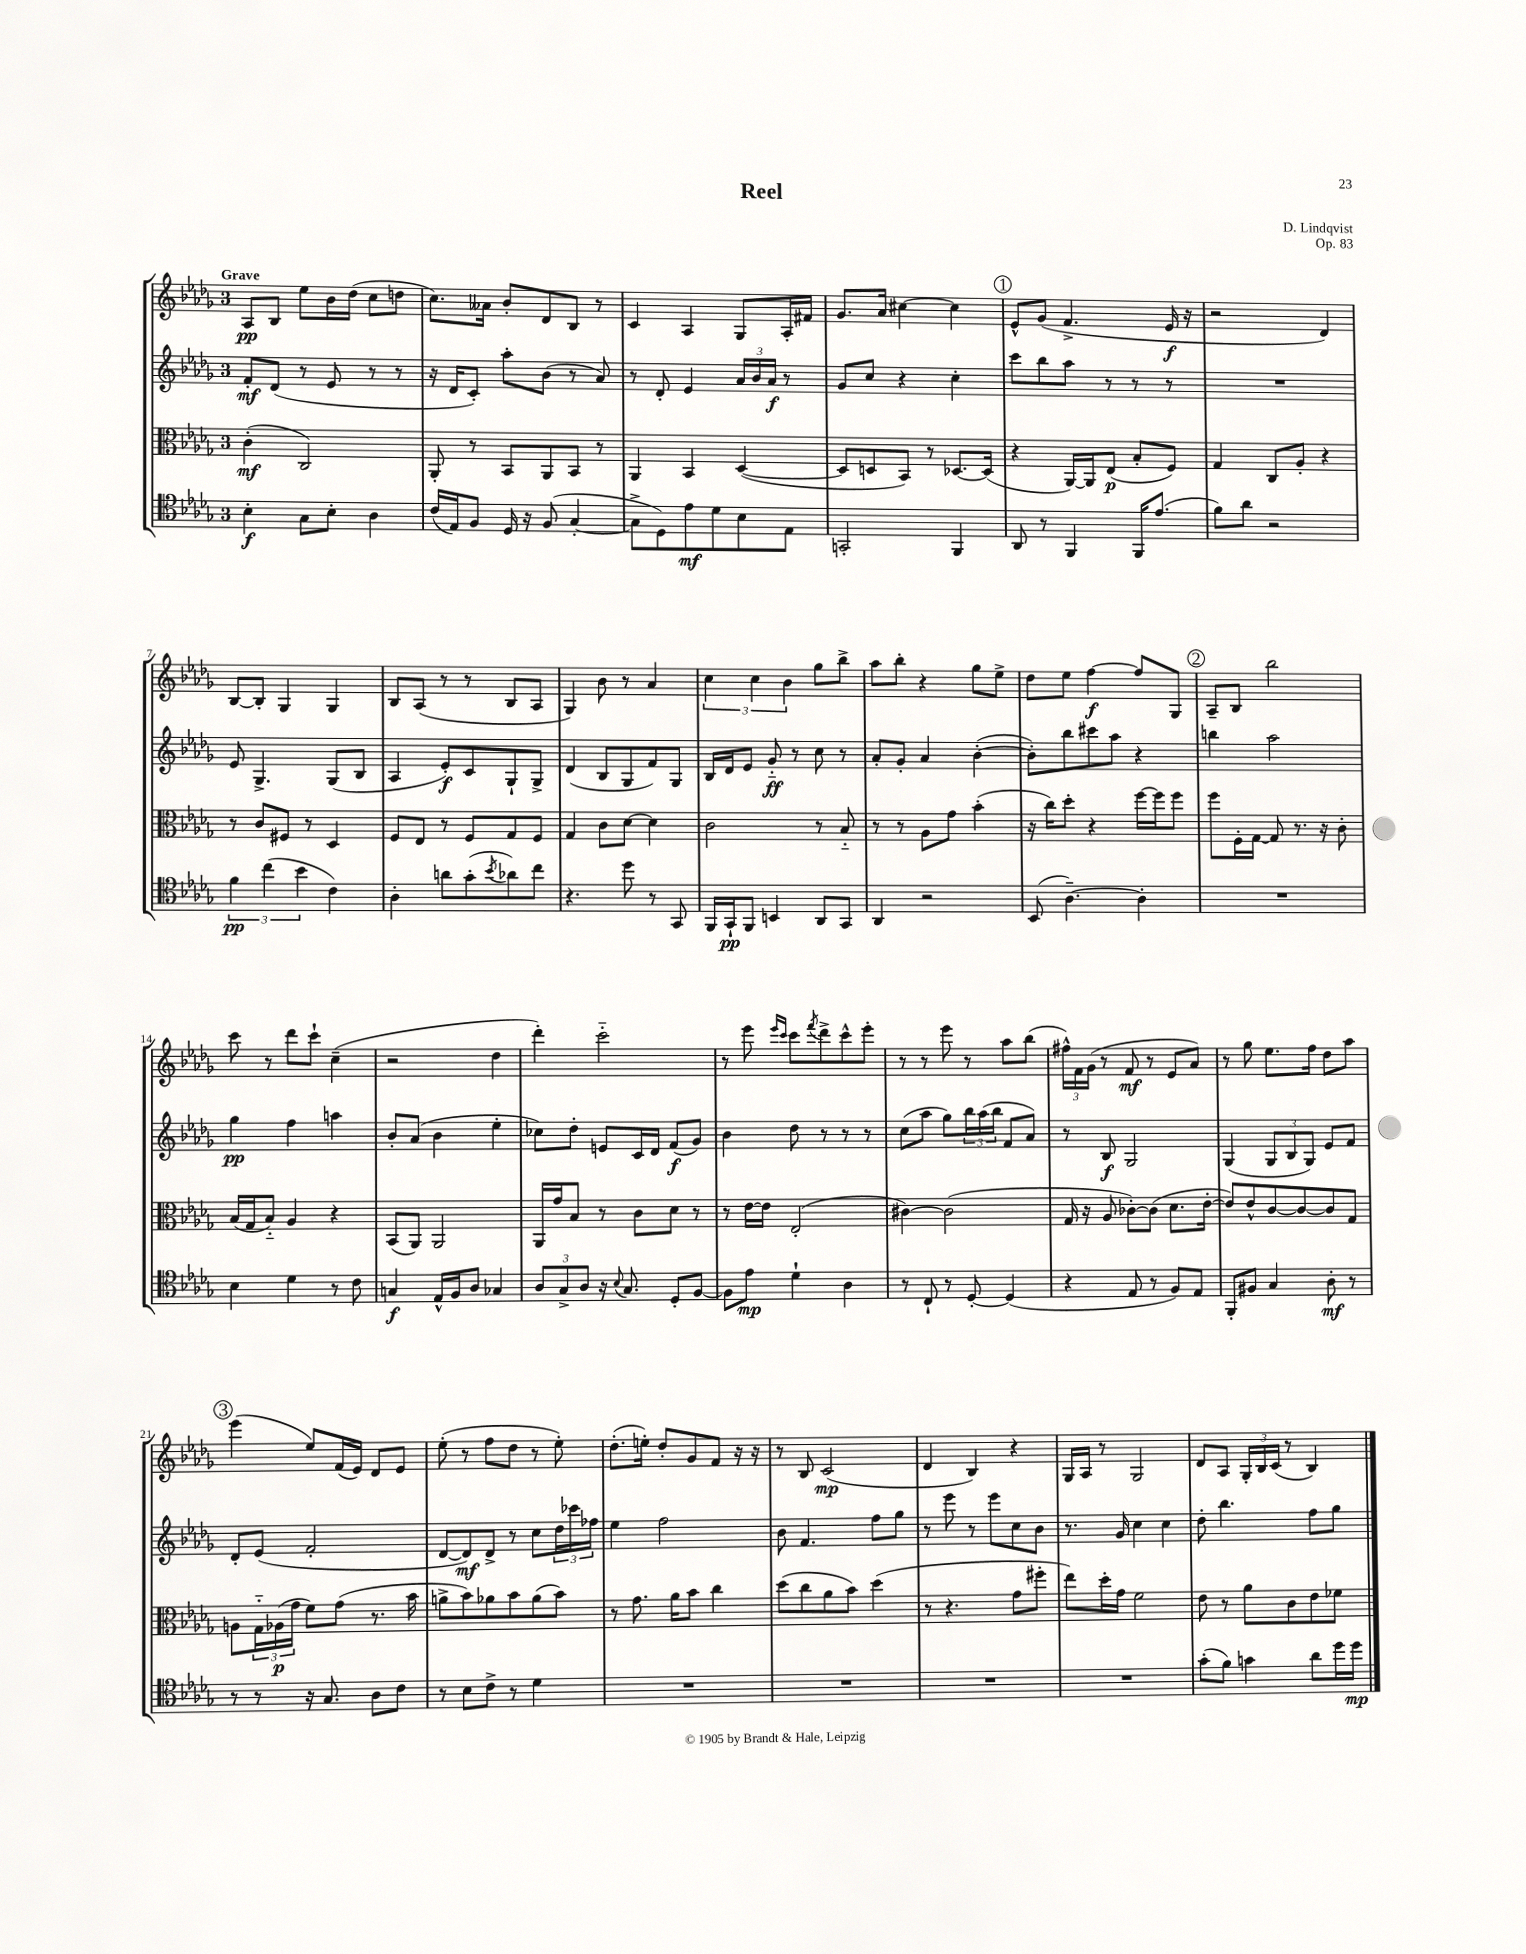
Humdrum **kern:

**kern	**kern	**kern	**kern
*staff4	*staff3	*staff2	*staff1
*clefC4	*clefC3	*clefG2	*clefG2
*k[b-e-a-d-g-]	*k[b-e-a-d-g-]	*k[b-e-a-d-g-]	*k[b-e-a-d-g-]
*M3/4	*M3/4	*M3/4	*M3/4
4B-'\	(4c'\	8f'/L	8A-/L
.	.	(8d-/J	8B-/J
8G-\L	2C/)	8r	8ee-\L
8B-'\J	.	8e-/	16b-\L
.	.	.	(16dd-\JJ
4A-\	.	8r	8cc\L
.	.	8r	8dd\J
=	=	=	=
(16c/LL	8AA-'/	16r	8.cc\L)
16E-/J)	.	16d-/LK	.
8F/J	8r	8c'/J)	.
.	.	.	16a--\Jk
16D-/	8BB-/L	8aa-'\L	8b-'/L
16r	.	.	.
(8F/	8AA-/	(8b-\J	8d-/
[4G-'/	8BB-/J	8r	8B-/J
.	8r	8a-/)	8r
=	=	=	=
8G-^\]L	4AA-/	8r	4c/
8D-\)	.	8d-'/	.
8e-\	4BB-/	4e-/	4A-/
8d-\	.	.	.
8B-\	([4D-/	24a-/LL	8G-/L
.	.	24b-/	.
.	.	24a-/JJ	.
8E-\J	.	8r	16A-'/L
.	.	.	16f#/JJ
=	=	=	=
2GG'/	8D-/]L	8g-/L	8.g-/L
.	8D/	8cc/J	.
.	.	.	16a-/Jk
.	8BB-/J)	4r	[4cc#\
.	8r	.	.
4FF/	[8.D-/L	4cc'\	4cc#\]
.	(16D-/]Jk	.	.
=	=	=	=
8AA-/	4r	8ccc\L	8e-^^/L
8r	.	8bb-\	(8g-/J
4FF/	[16AA-/LL)	8aa-\J	4.f^/
.	16AA-/]J	.	.
.	(8E-/J	8r	.
16FF/LK	8B-'/L	8r	.
(8.e-/J	.	.	.
.	8F/J)	8r	16e-/
.	.	.	16r
=	=	=	=
8f\L)	4G-/	2.r	2r
8a-\J	.	.	.
2r	8C/L	.	.
.	8A-'/J	.	.
.	4r	.	4d-/)
=	=	=	=
6f\	8r	8e-/	[8B-/L
.	8c/L	4.G-^/	8B-'/]J
(6cc\	.	.	.
.	8F#/J	.	4G-/
6b-\	.	.	.
.	8r	.	.
4c\)	4D-/	(8G-/L	4G-/
.	.	8B-/J	.
=	=	=	=
4A-'\	8F/L	4A-/	8B-/L
.	8E-/J	.	(8A-/J
8a\L	8r	8e-'/L)	8r
(8g-'\	8F/L	8c/	8r
8qb-/	.	.	.
8a-\)	8G-/	8G-`/	8B-/L
8cc\J	8F/J	8G-^/J	8A-/J
=	=	=	=
4.r	4G-/	(4d-/	4G-/)
.	8c\L	8B-/L	8b-\
8dd-\	[8d-\J	8G-/	8r
8r	4d-\]	8f/)	4a-/
8GG-/	.	8G-/J	.
=	=	=	=
16FF/LL	2c\	16B-/LL	6cc\
16GG-`/J	.	16d-/J	.
8FF/J	.	8e-/J	.
.	.	.	6cc\
4BB/	.	8g-'~/	.
.	.	.	6b-\
.	.	8r	.
8AA-/L	8r	8cc\	8gg-\L
8GG-/J	8B-'~/	8r	8bb-^\J
=	=	=	=
4AA-/	8r	8a-'/L	8aa-\L
.	8r	8g-'/J	8bb-'\J
2r	8A-\L	4a-/	4r
.	8g-\J	.	.
.	(4b-'\	([4b-'\	8gg-\L
.	.	.	8ee-^\J
=	=	=	=
(8BB-/	16r	8b-'\]L)	8dd-\L
.	16cc\LK)	.	.
[4.A-~\)	8dd-'\J	8bb-\	8ee-\J
.	4r	8ccc#\	[4ff\
.	.	8aa-\J	.
4A-'\]	[16ff\LL	4r	8ff/]L
.	16ff\]J	.	.
.	8ff\J	.	8G-/J
=	=	=	=
2.r	8ff\L	4bb\	8A-~/L
.	16F'\L	.	8B-/J
.	[16G-\JJ	.	.
.	8G-/]	2aa-\	2bb-\
.	8.r	.	.
.	16r	.	.
.	8c'\	.	.
=	=	=	=
4B-\	(16B-/LL	4gg-\	8ccc\
.	16G-/J	.	.
.	8B-'~/J)	.	8r
4d-\	4A-/	4ff\	8ddd-\L
.	.	.	8ccc`\J
8r	4r	4aa\	(4cc~\
8c\	.	.	.
=	=	=	=
4G/	(8BB-/L	8b-'/L	2r
.	8AA-/J)	(8a-/J	.
16E-^^/LL	2AA-/	4b-\	.
16F/J	.	.	.
8A-/J	.	.	.
4G-/	.	4ee-'\	4dd-\
=	=	=	=
12A-/L	16AA-/LL	8cc-\L)	4ddd-'\)
.	16g-/J	.	.
12G-^/	.	.	.
.	8B-/J	8dd-'\J	.
12A-/J	.	.	.
16r	8r	8e/L	2ccc'~\
8qqB-/	.	.	.
8.G-/	.	.	.
.	8c\L	16c/L	.
.	.	16d-/JJ	.
8D-'/L	8d-\J	(8f/L	.
[8F/J	8r	8g-/J)	.
=	=	=	=
8F\]L	8r	4b-\	8r
8e-\J	[16e-\LL	.	8eee-\
.	16e-\]JJ	.	.
.	.	.	16qqeee-/LL
.	.	.	16qqccc/JJ
4d-`\	(2E-'/	8dd-\	8ccc\L
.	.	.	8qfff/
.	.	8r	8ddd-^\
4A-\	.	8r	8ccc^^\
.	.	8r	8eee-'\J
=	=	=	=
8r	[4c#\)	(8cc\L	8r
8C`/	.	8aa-\J	8r
8r	(2c#\]	8gg-\L)	8eee-\
[8D-'/	.	24bb-\L	8r
.	.	(24aa-\	.
.	.	24bb-\JJ	.
(4D-/]	.	8f/L	8aa-\L
.	.	8a-/J)	(8bb-\J
=	=	=	=
4r	16G-/	8r	24ff#^^\LL)
.	.	.	24f\
.	16r	.	.
.	.	.	(24g-\JJ
.	8A-/	8B-/	8r
8E-/	[8c-'\L)	2G-/	8f/
8r	(8c-\]J	.	8r
8F/L)	8.d-\L	.	8e-/L
8E-/J	.	.	8a-/J)
.	[16e-'\Jk	.	.
=	=	=	=
8FF'/L	8e-/]L)	(4G-/	8r
8F#/J	8e-^^/	.	8gg-\
4G-/	[8c/	12G-/L	8.ee-\L
.	.	12B-/	.
.	8c/_	.	.
.	.	12G-/J)	.
.	.	.	16ff\Jk
8A-'\	8c/]	8e-/L	8dd-\L
8r	8G-/J	8f/J	8aa-\J
=	=	=	=
8r	8A\L	8d-'/L	(4eee-\
8r	24G-'~\L	(8e-/J	.
.	(24A-\	.	.
.	24g-\JJ	.	.
16r	8f\L)	2f'/	8ee-/L)
8.G-/	.	.	.
.	(8g-\J	.	(16f/L
.	.	.	16e-/JJ)
8A-\L	8.r	.	8d-/L
8c\J	.	.	8e-/J
.	16b-\	.	.
=	=	=	=
8r	8a^\L	[8d-/L	(8ee-'\
8B-\L	8b-\)	8d-/])	8r
8c^\J	8a-\	8d-^/J	8ff\L
8r	8b-\	8r	8dd-\J
4d-\	(8a-\	8cc\L	8r
.	8b-\J)	24dd-\L	8ee-'\)
.	.	24ccc-\	.
.	.	24ff-\JJ	.
=	=	=	=
2.r	8r	4ee-\	(8.dd-'\L
.	8.g-\	.	.
.	.	.	16ee'\Jk)
.	.	2ff\	8dd-'/L
.	16a-\LK	.	.
.	8b-\J	.	8g-/
.	4cc\	.	8f/J
.	.	.	16r
.	.	.	16r
=	=	=	=
2.r	(8dd-\L	8b-\	8r
.	8cc\	4.f/	8B-/
.	8a-\	.	(2c/
.	8b-\J)	.	.
.	(4dd-\	8ff\L	.
.	.	8gg-\J	.
=	=	=	=
2.r	8r	8r	4d-/
.	4.r	8eee-\	.
.	.	8r	4B-/)
.	.	8eee-\L	.
.	8g-\L	8cc\	4r
.	8ff#'\J	8b-\J	.
=	=	=	=
2.r	8ee-\L)	8.r	16G-/LL
.	.	.	16A-/JJ
.	16dd-'\L	.	8r
.	16g-\JJ	16g-/	.
.	2f\	4cc\	2G-/
.	.	4cc\	.
=	=	=	=
(8g-'\L	8e-\	8dd-'\	8d-/L
8f\J)	8r	4.bb-\	8A-/J
4g\	8a-\L	.	24G-'/LL
.	.	.	24B-/
.	.	.	(24c/JJ
.	8c\	.	8r
8a-\L	8e-\	8ff\L	4B-/)
16dd-\L	8f-\J	8gg-\J	.
16dd-\JJ	.	.	.
==	==	==	==
*-	*-	*-	*-
